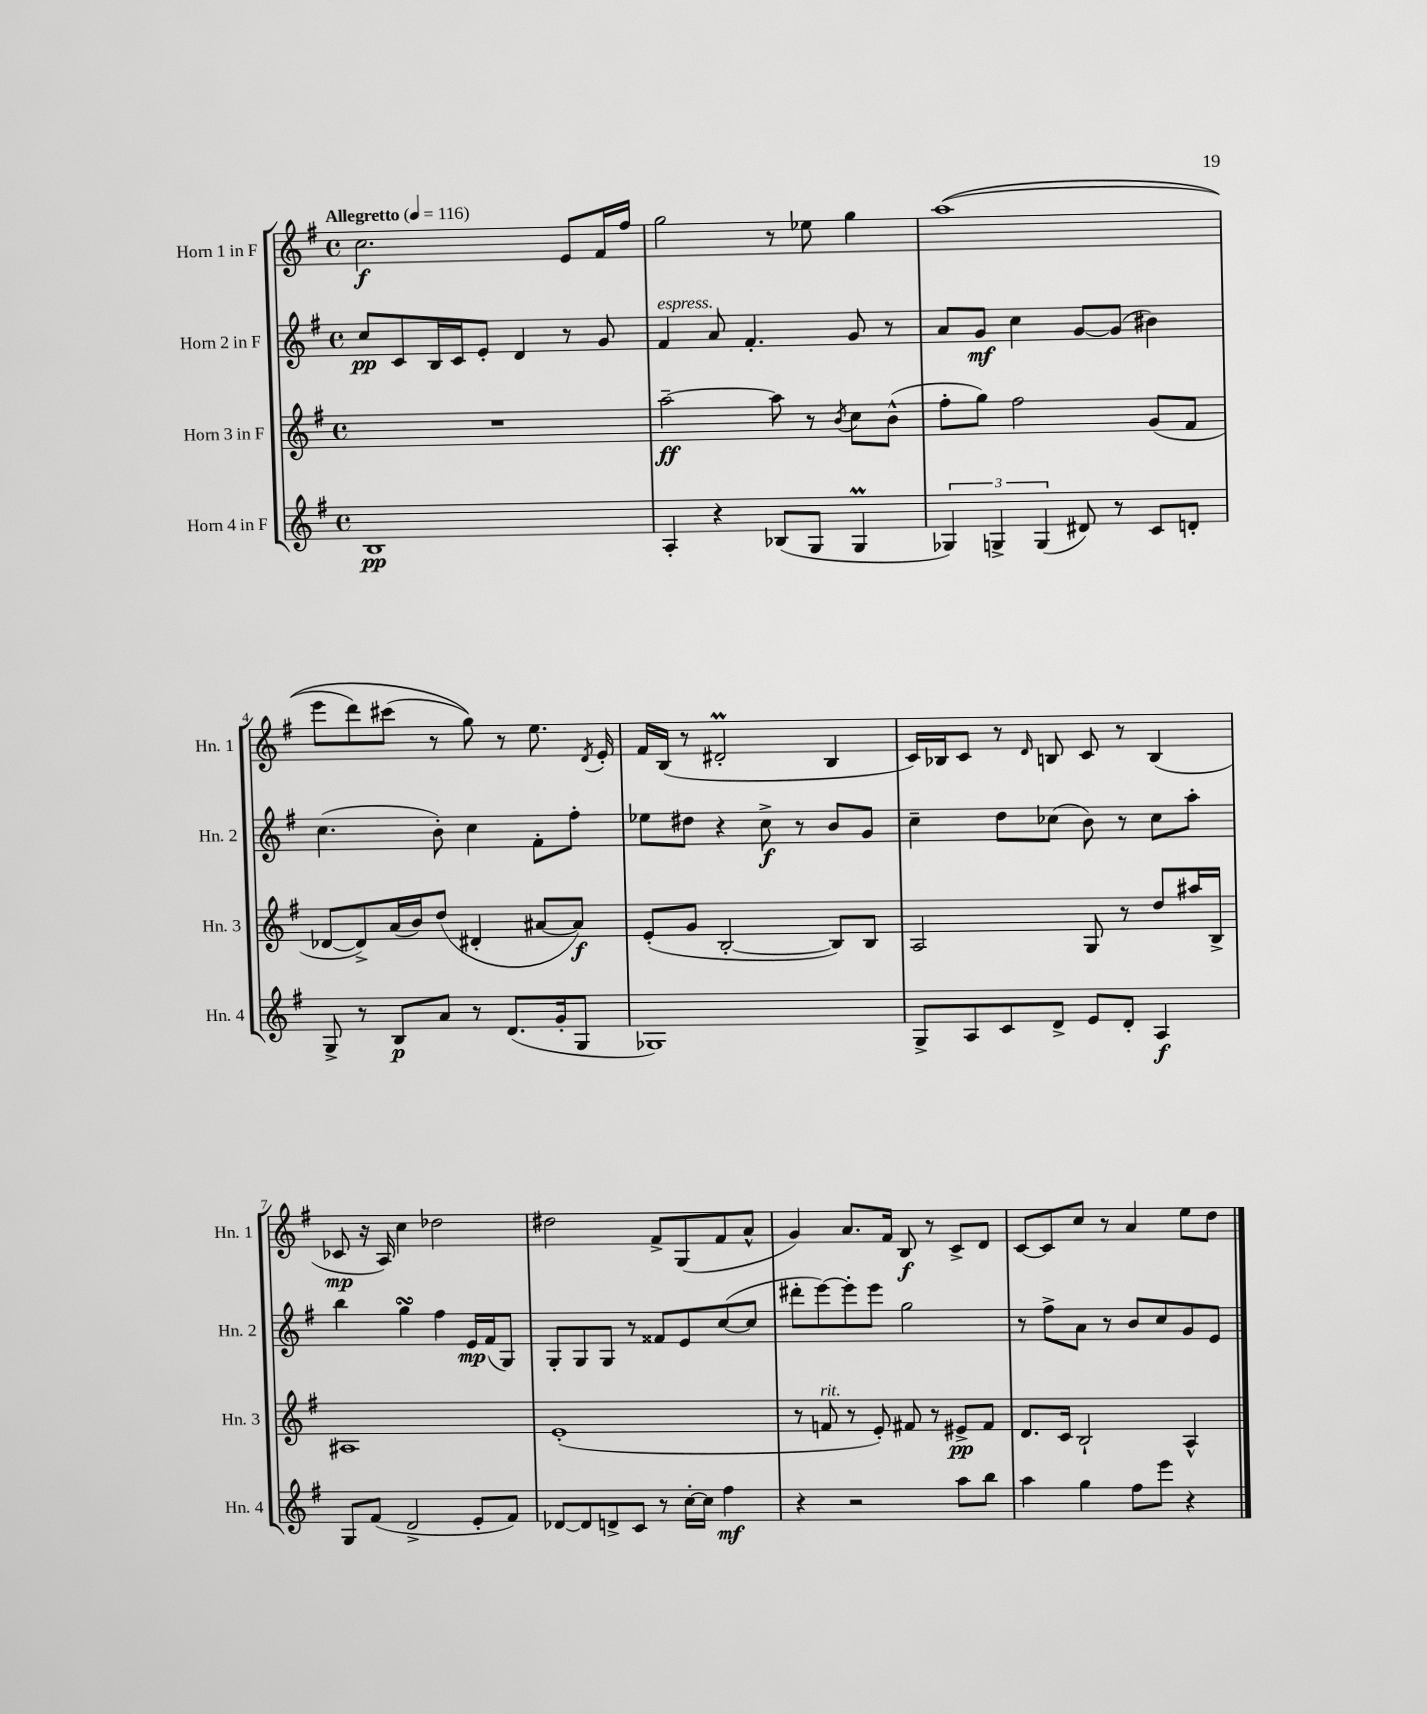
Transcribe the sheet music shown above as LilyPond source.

<<
\new StaffGroup <<
\new Staff = "s0" \with { instrumentName = "Horn 1 in F" shortInstrumentName = "Hn. 1" } {
    \clef treble \key g \major \defaultTimeSignature \time 4/4 \tempo "Allegretto" 4 = 116
    \autoBeamOff c''2.\f e'8[ fis'16 fis''16] |
    g''2 r8 ees''8 g''4 |
    a''1(\( |
    e'''8[ d'''8) cis'''8]( r8 g''8)\) r8 e''8. \acciaccatura { d'8 } e'16-. |
    fis'16[ b16]( r8 dis'2-.\prall b4 |
    c'16[) bes16 c'8] r8 \grace { d'16 } b8 c'8 r8 b4( |
    ces'8\mp r16 a16) c''4 des''2 |
    dis''2 fis'8[-> g8( fis'8 a'8]-^ |
    g'4) a'8.[ fis'16] b8\f r8 c'8[-> d'8] |
    c'8[~ c'8 c''8] r8 a'4 e''8[ d''8] \bar "|." |
}
\new Staff = "s1" \with { instrumentName = "Horn 2 in F" shortInstrumentName = "Hn. 2" } {
    \clef treble \key g \major \defaultTimeSignature \time 4/4
    \autoBeamOff c''8[\pp c'8 b16 c'16 e'8]-. d'4 r8 g'8 |
    fis'4^\markup { \italic "espress." } a'8 fis'4.-. g'8 r8 |
    a'8[ g'8]\mf c''4 g'8[~ g'8]( bis'4) |
    c''4.( b'8-.) c''4 fis'8[-. fis''8]-. |
    ees''8[ dis''8] r4 c''8->\f r8 b'8[ g'8] |
    c''4-- d''8[ ces''8]( b'8) r8 ces''8[ a''8]-. |
    b''4 g''4\turn fis''4 e'16[\mp fis'16( g8]) |
    g8[-. g8 g8] r8 fisis'8[ e'8 c''8~( c''8] |
    dis'''8[-. e'''8~) e'''8-. e'''8] g''2 |
    r8 fis''8[-> a'8] r8 b'8[ c''8 g'8 e'8] \bar "|." |
}
\new Staff = "s2" \with { instrumentName = "Horn 3 in F" shortInstrumentName = "Hn. 3" } {
    \clef treble \key g \major \defaultTimeSignature \time 4/4
    \autoBeamOff R1 |
    a''2~--\ff a''8 r8 \acciaccatura { b'8 } c''8[ b'8]-^( |
    fis''8[-. g''8]) fis''2 g'8[( fis'8] |
    des'8[~ des'8->) a'16( b'16) d''8]( dis'4-. ais'8[~ ais'8]\f) |
    e'8[-.( g'8] b2~-. b8[) b8] |
    a2 g8 r8 d''8[ ais''16 b16]-> |
    ais1 |
    e'1-.( |
    r8 f'8^\markup { \italic "rit." } r8 e'8-.) fis'8 r8 eis'8[->\pp fis'8] |
    d'8.[ c'16] b2-! a4-^ \bar "|." |
}
\new Staff = "s3" \with { instrumentName = "Horn 4 in F" shortInstrumentName = "Hn. 4" } {
    \clef treble \key g \major \defaultTimeSignature \time 4/4
    \autoBeamOff b1\pp |
    a4-. r4 bes8[( g8] g4\prall |
    \tuplet 3/2 { ges4) g4-> g4( } dis'8) r8 c'8[ d'8]-. |
    g8-> r8 b8[\p a'8] r8 d'8.[( g'16-. g8] |
    ges1) |
    g8[-> a8 c'8 d'8]-> e'8[ d'8]-. a4\f |
    g8[ fis'8]( d'2-> e'8[-. fis'8]) |
    des'8[~ des'8 d'8-> c'8] r8 c''16[~-. c''16] fis''4\mf |
    r4 r2 a''8[ b''8] |
    a''4 g''4 fis''8[ e'''8] r4 \bar "|." |
}
>>
>>
